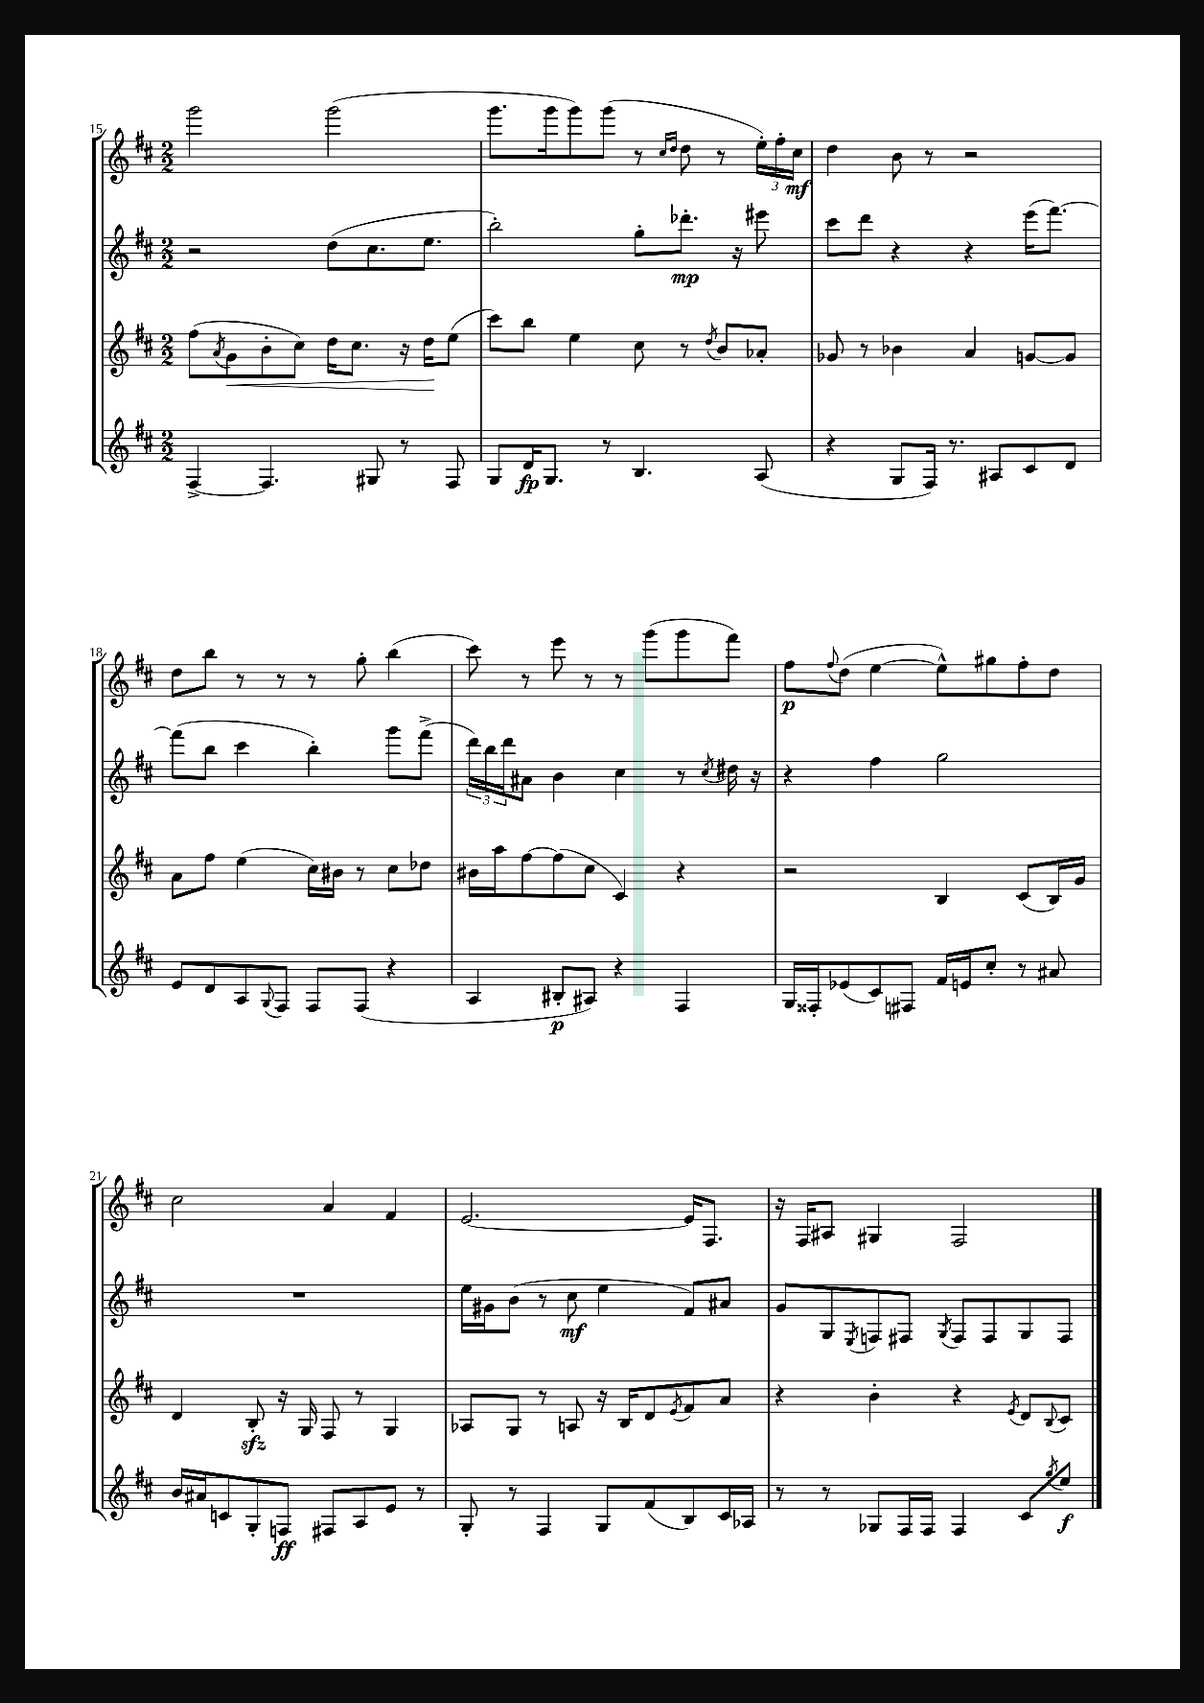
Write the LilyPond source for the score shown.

<<
\new StaffGroup <<
\new Staff = "s0" {
    \clef treble \key d \major \numericTimeSignature \time 2/2
    g'''2 g'''2( |
    g'''8. g'''16 g'''8) g'''8( r8 \grace { cis''16 d''16 } d''8 r8 \tuplet 3/2 { e''16-.) fis''16-. cis''16\mf } |
    d''4 b'8 r8 r2 |
    d''8 b''8 r8 r8 r8 g''8-. b''4( |
    cis'''8) r8 e'''8 r8 r8 g'''8( g'''8 fis'''8) |
    fis''8\p \appoggiatura { fis''8 } d''8( e''4~ e''8-^) gis''8 fis''8-. d''8 |
    cis''2 a'4 fis'4 |
    e'2.~ e'16 fis8. |
    r16 fis16 ais8 gis4 fis2 \bar "|." |
}
\new Staff = "s1" {
    \clef treble \key d \major \numericTimeSignature \time 2/2
    r2 d''8( cis''8. e''8. |
    b''2-.) g''8-. des'''8.-.\mp r16 eis'''8 |
    cis'''8 d'''8 r4 r4 e'''16( fis'''8.~) |
    fis'''8( b''8 cis'''4 b''4-.) g'''8 fis'''8->( |
    \tuplet 3/2 { d'''16) b''16 d'''16 } ais'8 b'4 cis''4 r8 \acciaccatura { cis''8 } dis''16 r16 |
    r4 fis''4 g''2 |
    R1 |
    e''16 gis'16 b'8( r8 cis''8\mf e''4 fis'8) ais'8 |
    g'8 g8 \acciaccatura { e8 } f8 fis8 \acciaccatura { g8 } fis8 fis8 g8 fis8 \bar "|." |
}
\new Staff = "s2" {
    \clef treble \key d \major \numericTimeSignature \time 2/2
    fis''8( \acciaccatura { a'8 } g'8\< b'8-. cis''8) d''16 cis''8. r16 d''16\! e''8( |
    cis'''8) b''8 e''4 cis''8 r8 \acciaccatura { d''8 } b'8 aes'8-. |
    ges'8 r8 bes'4 a'4 g'8~ g'8 |
    a'8 fis''8 e''4( cis''16) bis'16 r8 cis''8 des''8 |
    bis'16 a''16 fis''8~ fis''8( cis''8 cis'4) r4 |
    r2 b4 cis'8( b16) g'16 |
    d'4 b8-.\sfz r16 g16 fis8 r8 g4 |
    aes8 g8 r8 a8 r16 b16 d'8 \acciaccatura { e'8 } fis'8 a'8 |
    r4 b'4-. r4 \acciaccatura { e'8 } d'8 \appoggiatura { b8 } cis'8 \bar "|." |
}
\new Staff = "s3" {
    \clef treble \key d \major \numericTimeSignature \time 2/2
    fis4~-> fis4. gis8 r8 fis8 |
    g8 d'16\fp g8. r8 b4. a8( |
    r4 g8 fis16) r8. ais8 cis'8 d'8 |
    e'8 d'8 a8 \appoggiatura { g8 } fis8 fis8 fis8( r4 |
    a4 bis8-.\p ais8) r4 fis4 |
    g16 fisis16-. ees'8( cis'8) fis8 fis'16 e'16 cis''8-. r8 ais'8 |
    b'16 ais'16 c'8 g8-. f8\ff fis8 a8 e'8 r8 |
    g8-. r8 fis4 g8 fis'8( b8) cis'16 aes16 |
    r8 r8 ges8 fis16 fis16 fis4 cis'8 \acciaccatura { g''8 } e''8\f \bar "|." |
}
>>
>>
\layout { \context { \Score currentBarNumber = #15 } }
